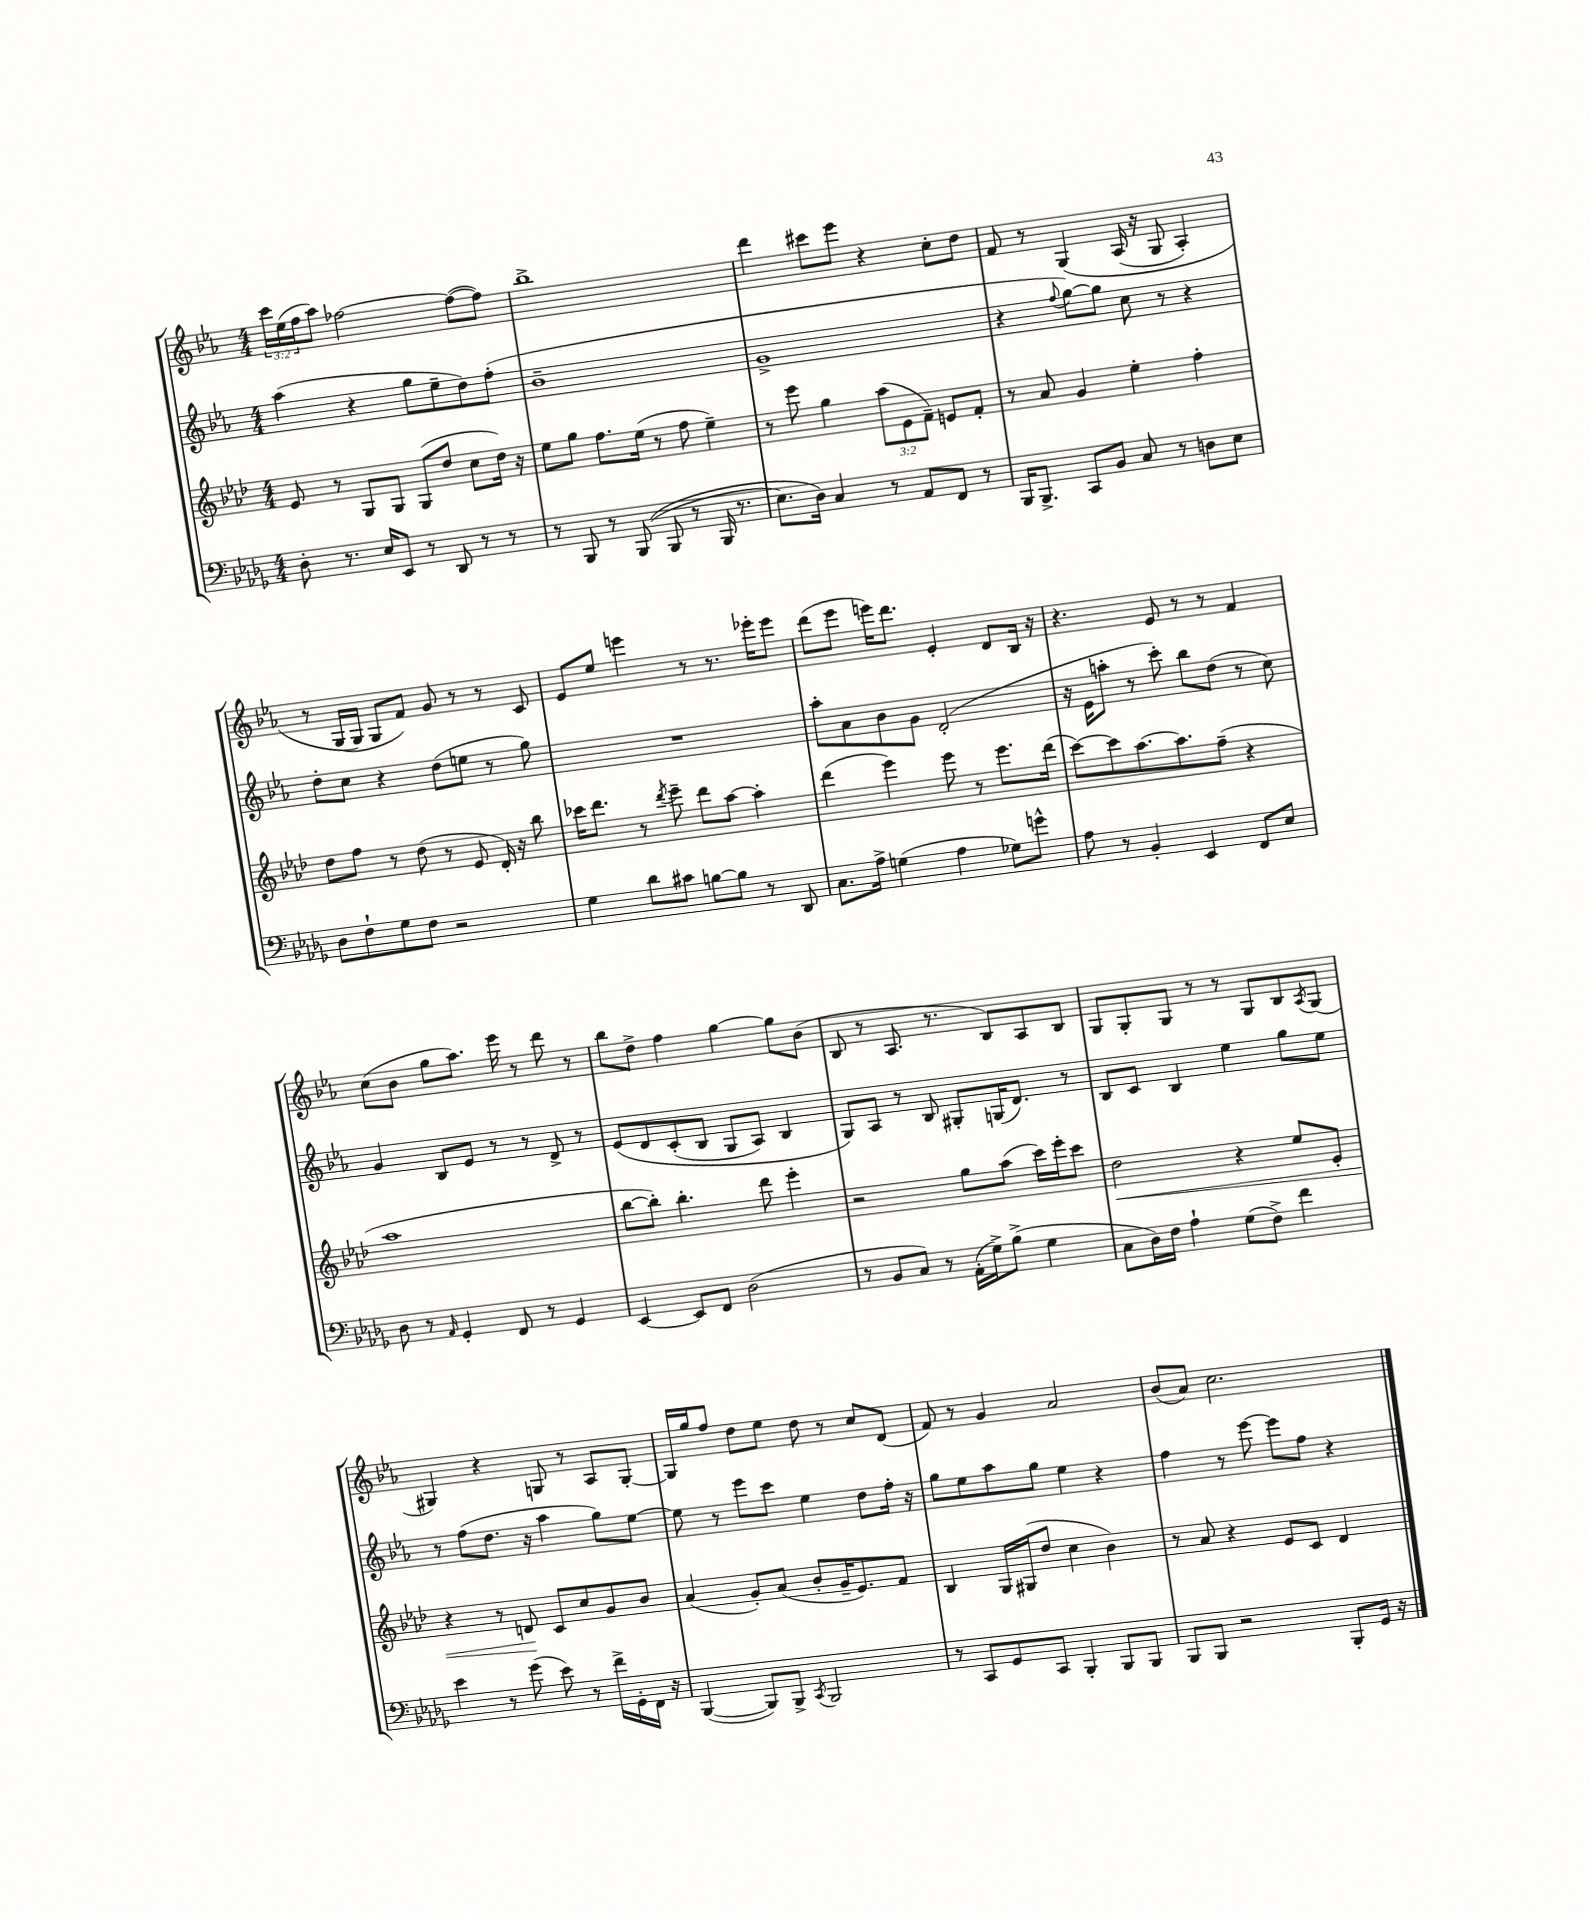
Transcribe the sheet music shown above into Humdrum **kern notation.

**kern	**kern	**kern	**kern
*staff4	*staff3	*staff2	*staff1
*clefF4	*clefG2	*clefG2	*clefG2
*k[b-e-a-d-g-]	*k[b-e-a-d-]	*k[b-e-a-]	*k[b-e-a-]
*M4/4	*M4/4	*M4/4	*M4/4
8D-'\	8e-/	(4aa-\	24ccc\LL
.	.	.	(24ee-\
.	.	.	24ff\J
8.r	8r	.	8aa-\J)
.	8G/L	4r	[2ff-\
16E-/LK	.	.	.
8EE-/J	8G/J	.	.
8r	(8G/L	8gg\L	.
8DD-/	8dd-/J	8ee-~\	.
8r	8cc\L	8dd\)	(8ff-\_L
8r	16dd-\Jk)	(8ff'\J	8ff-\]J)
.	16r	.	.
=	=	=	=
8r	8ee-\L	1b-~	1bb-^
8BBB-/	8gg\J	.	.
8r	8.ff\L	.	.
&((8BBB-/	.	.	.
.	(16ee-\Jk	.	.
8BBB-/	8r	.	.
8r	8ff\	.	.
16BBB-/	4ee-~\)	.	.
8.r	.	.	.
=	=	=	=
8.E-\L)	8r	1g^	4ddd\
.	8eee-\	.	.
16D-\Jk&)	.	.	.
4C/	4gg\	.	8ccc#\L
.	.	.	8eee-\J
8r	(12aa-\L	.	4r
.	12e-\	.	.
8AA-/L	.	.	.
.	12f~\J)	.	.
8FF/J	8e/L	.	8cc'\L
8r	8f'/J	.	8dd\J
=	=	=	=
16BBB-/LK	8r	4r	8f/
8.BBB-^/J	.	.	.
.	8a-/	.	8r
.	.	8qqff/	.
8CC/L	4g/	[8gg\L)	&(4G/
8BB-/J	.	8gg\]J	.
8C/	4ee-'\	8cc\	(16A-/
.	.	.	16r
8r	.	8r	8G/
8D\L	4ff'\	4r	4A-'/)
8E-\J	.	.	.
=	=	=	=
8D-\L	8dd-\L	8dd'\L	8r
8F`\	8ff\J	8cc\J	(16G/LL
.	.	.	16G/JJ&)
8G-\	8r	4r	8G/L
8F\J	(8dd-\	.	8f/J)
2r	8r	(8dd\L	8g/
.	8e-/	8ee\J	8r
.	16d-'/)	8r	8r
.	16r	.	.
.	8bb-\	8gg\)	8c/
=	=	=	=
4G-\	16ccc-\LK	1r	8e-/L
.	8.ddd-\J	.	.
.	.	.	8ee-/J
8d-\L	8r	.	4eee\
.	8qddd-/	.	.
8c#\J	8eee-~\	.	.
[8B\L	8ddd-\L	.	8r
8B\]J	[8aa-\J	.	8.r
8r	4aa-'\]	.	.
.	.	.	16eee-'\LK
8DD-/	.	.	8eee-\J
=	=	=	=
8.C\L	(4ddd-\	8aa-'\L	(8ddd\L
.	.	8a-\	8eee-\J
16A-^\Jk	.	.	.
(4G\	4eee-\)	8b-\	16eee\LK)
.	.	.	8.ddd\J
.	.	8g\J	.
4A-\	8eee-\	(2d'/	4e-'/
.	8r	.	.
8G-\L)	8.eee-\L	.	8d/L
8g^^\J	.	.	16B-/Jk
.	(16ddd-\Jk	.	16r
=	=	=	=
8A-\	[8ccc\L)	16r	4.r
.	.	16e-\LK	.
8r	8ccc\]	8aa'\J	.
4BB-'/	[8.aa-\	8r	.
.	.	8ccc'\)	8e-/
.	8.aa-\]	.	.
4EE-/	.	8bb-\L	8r
.	(8ff~\J	(8dd\J	8r
8FF/L	4r	8r	4f/
8E-/J	.	8cc\)	.
=	=	=	=
8D-\	1aa-	4g/	(8cc\L
8r	.	.	8b-\J
16qqAA-/	.	.	.
4GG-'/	.	8B-/L	8gg\L
.	.	8e-/J	8.aa-\J)
8FF/	.	8r	.
.	.	.	16eee-\
8r	.	8r	8r
4GG-/	.	8d^/	8ddd\
.	.	8r	8r
=	=	=	=
[4EE-/	[8bb-\L	&(8e-/L	8bb-\L
.	8bb-'\]J)	8d/	8dd^\J
8EE-/]L	4.bb-'\	(8c'/	4ff\
8FF/J	.	8B-/J	.
(2D-\	.	8G/L	[4gg\
.	8ddd-\	8A-/J)	.
.	4eee-'\	4B-/	8gg\]L
.	.	.	(8b-\J
=	=	=	=
8r	2r	8G/L&)	8B-/
8BB-/L	.	8A-/J	8r
8C/J)	.	8r	8.A-/
8r	.	8B-/	.
.	.	.	8.r
(16AA-'\LL	8gg\L	8G#'/L	.
16G-^\J)	.	.	.
(8B-^\J	(8aa-\J	(16G/K	8B-/L)
.	.	8.d/J)	.
4G-\	16ccc\LL)	.	8A-/
.	16eee-'\J	.	.
.	8ccc\J	8r	8B-/J
=	=	=	=
8C\L	2dd-\	8B-/L	8G/L
16D-\L)	.	8c/J	8G'/
16F\JJ	.	.	.
4A-`\	.	4B-/	8G/J
.	.	.	8r
(8G-\L	4r	4ee-\	8r
8F^\J)	.	.	8G/L
4f\	8ee-/L	8gg\L	8B-/
.	.	.	8qA-/
.	8e-'/J	8ee-\J	(8G/J
=	=	=	=
4e-\	4r	8r	4G#/)
.	.	(8ff\L	.
8r	8r	8.dd\J	4r
(8g-\	8d/	.	.
.	.	16r	.
8e-\)	8c/L	4aa-\	8G/
8r	8cc/	.	8r
16f^\LL	8g/	8gg\L)	8A-/L
16GG-'\	.	.	.
16FF\JJ	8b-/J	[8ee-\J	[8G'/J
16r	.	.	.
=	=	=	=
([4BBB-/	(4a-/	8ee-\]	16G/]LL
.	.	.	16gg/J
.	.	8r	8ff/J
8BBB-/]L)	8g'/L)	8eee-\L	8dd\L
8BBB-^/J	(8a-/J	8ccc\J	8ee-\J
8qCC/	.	.	.
2BBB-/	8b-'/L	4ee-\	8dd\
.	16g~/K	.	8r
.	8.e-/)	.	.
.	.	8dd\L	8cc/L
.	8f/J	16ff'\Jk	(8d/J
.	.	16r	.
=	=	=	=
8r	4B-/	8gg\L	8f/)
8CC/L	.	8ee-\	8r
8GG-/	16G/LL	8aa-\	4g/
.	(16G#/J	.	.
8CC/J	8dd-/J	8gg\J	.
4BBB-'/	4cc\	4ee-\	2a-/
8BBB-/L	4b-\)	4r	.
8BBB-/J	.	.	.
=	=	=	=
8BBB-/L	8r	4ff\	(8b-/L
8BBB-/J	8a-/	.	8a-/J)
2r	4r	8r	2.cc\
.	.	[8eee-\	.
.	8e-/L	8eee-\]L	.
.	8c/J	8ff\J	.
8BBB-'/L	4d-/	4r	.
16GG-/Jk	.	.	.
16r	.	.	.
==	==	==	==
*-	*-	*-	*-
